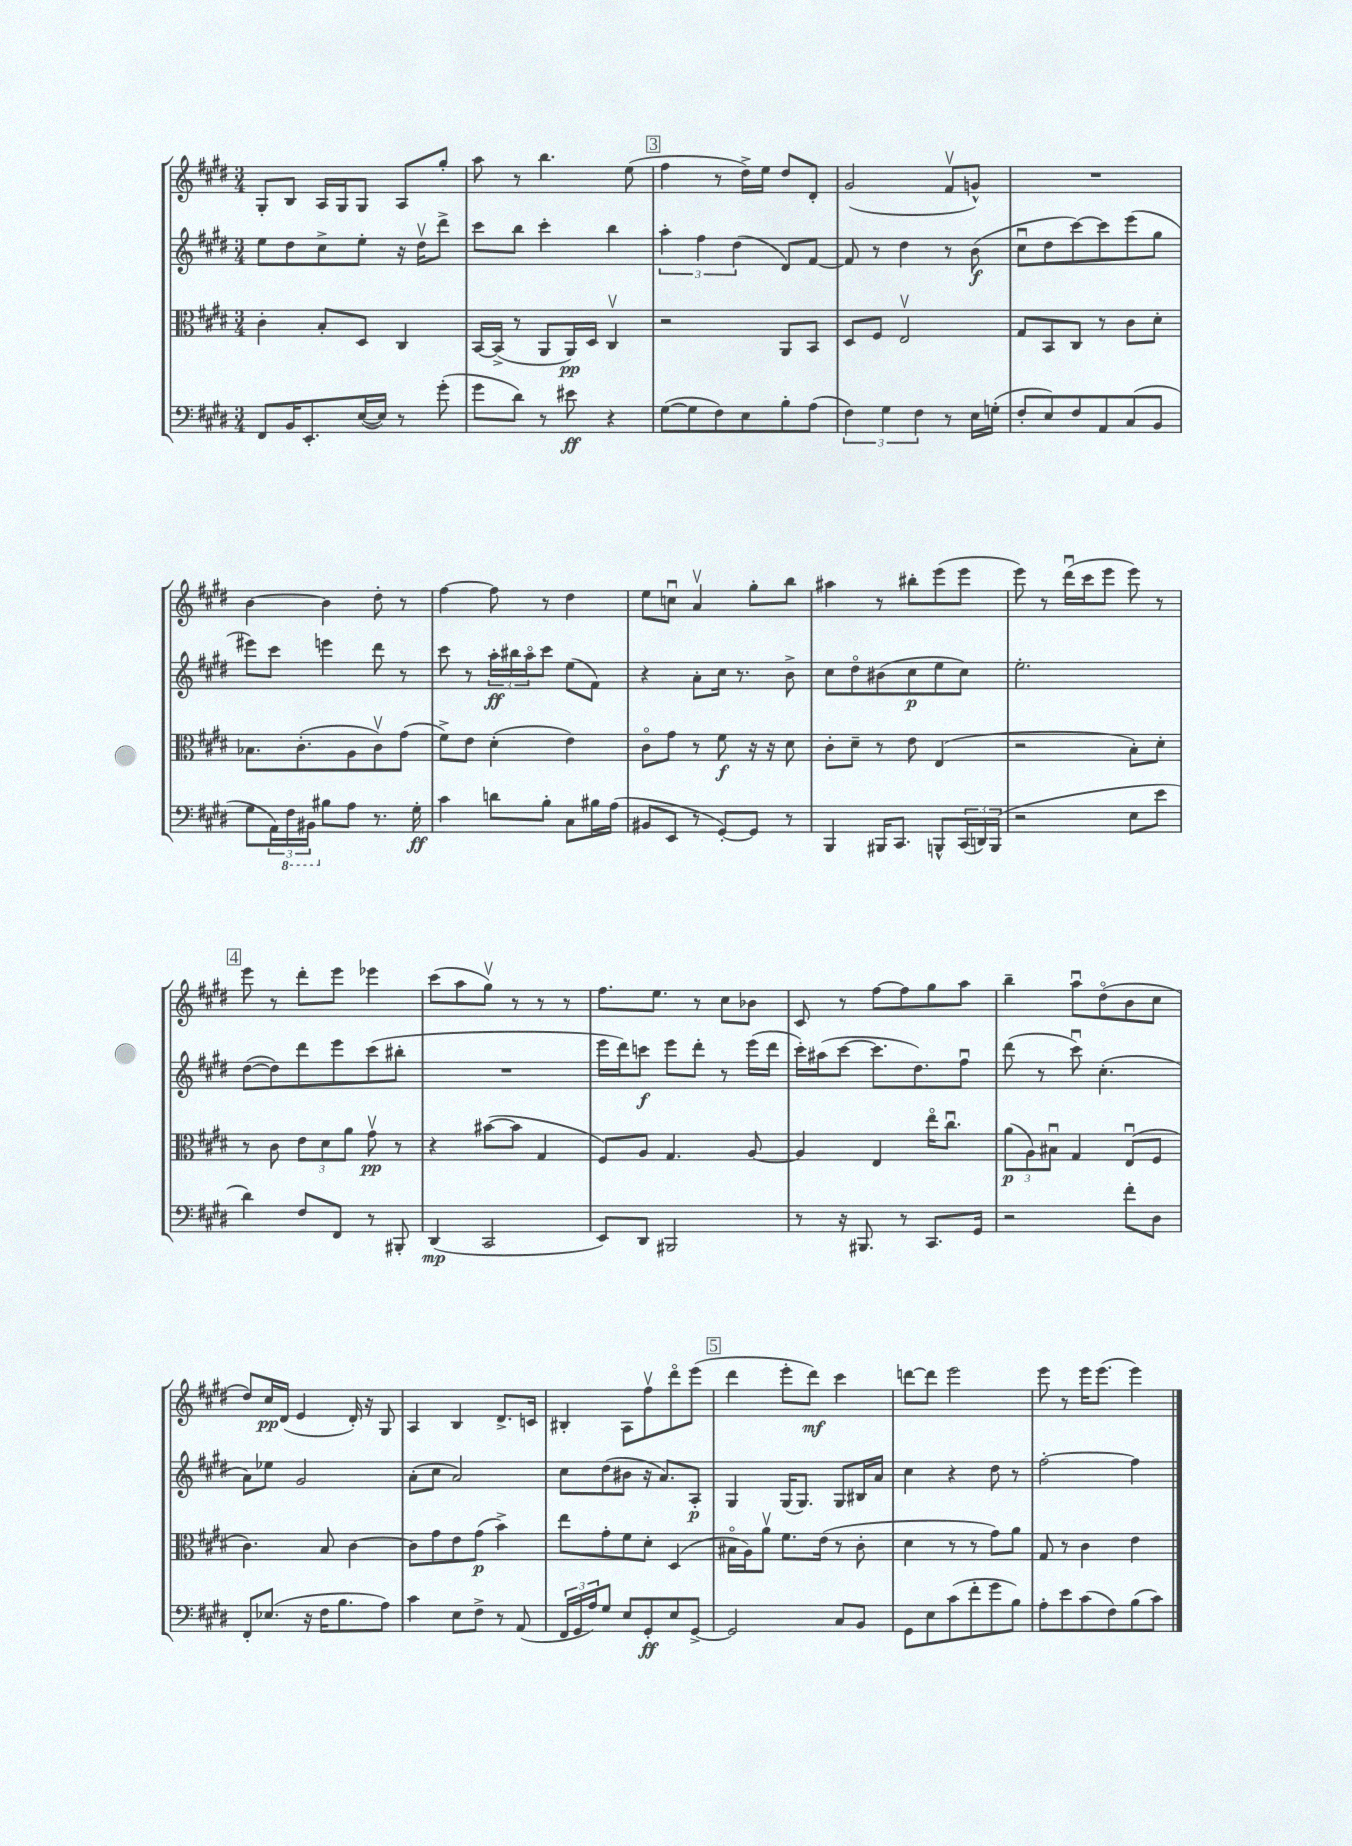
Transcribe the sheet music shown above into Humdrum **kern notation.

**kern	**kern	**kern	**kern
*staff4	*staff3	*staff2	*staff1
*clefF4	*clefC3	*clefG2	*clefG2
*k[f#c#g#d#]	*k[f#c#g#d#]	*k[f#c#g#d#]	*k[f#c#g#d#]
*M3/4	*M3/4	*M3/4	*M3/4
8FF#/L	4c#'\	8ee\L	8G#'/L
16BB/K	.	8dd#\	8B/J
8.EE'/	.	.	.
.	8B'/L	8cc#^\	16A/LL
.	.	.	16G#/J
([16E/L	8D#/J	8ee'\J	8G#/J
16E/]JJ)	.	.	.
8r	4C#/	16r	8A/L
.	.	16dd#v\LK	.
(8g#'\	.	8ddd#^\J	8gg#'/J
=	=	=	=
8g#\L	[16BB/LL	8ccc#\L	8aa\
.	(16BB^/]JJ	.	.
8d#\J)	8r	8bb\J	8r
8r	8AA/L	4ccc#'\	4.bb\
8e#\	16AA/L)	.	.
.	16D#/JJ	.	.
4r	4C#v/	4bb\	.
.	.	.	(8ee\
=	=	=	=
([8G#\L	2r	6aa'\	4ff#\
8G#\]	.	.	.
.	.	6ff#\	.
8F#\)	.	.	8r
.	.	(6dd#\	.
8E\	.	.	16dd#^\LL)
.	.	.	16ee\JJ
8B'\	8AA/L	8d#/L)	8dd#/L
(8A\J	8BB/J	[8f#/J	8d#'/J
=	=	=	=
6F#\)	8D#/L	8f#/]	(2g#/
.	8F#/J	8r	.
6G#\	.	.	.
.	2Ev/	4dd#\	.
6F#\	.	.	.
8r	.	8r	8f#v/L
16E\LL	.	(8b\	8g^^/J)
(16G'\JJ	.	.	.
=	=	=	=
8F#'/L	8G#/L	8cc#u\L	2.r
8E/)	8BB/	8dd#\	.
8F#/	8C#/J	[8ccc#\)	.
8AA/	8r	8ccc#\]	.
(8C#/	8c#\L	(8eee\	.
8BB/J	8d#'\J	8gg#\J	.
=	=	=	=
8G#\L	8.B-\L	8eee#\L)	[4b\
24AA\L)	.	8ccc#\J	.
24FF#\	.	.	.
.	(8.c#'\	.	.
24BBB#\JJ	.	.	.
8B#\L	.	4eee\	4b\]
8A\J	8A\	.	.
8.r	8c#v\)	8ddd#\	8dd#'\
.	(8g#\J	8r	8r
16G#'\	.	.	.
=	=	=	=
4c#\	8f#^\L)	8ccc#\	[4ff#\
.	8e\J	8r	.
8d\L	(4d#'\	24aa'\LL	8ff#\]
.	.	24bb#\	.
.	.	24aao\J	.
8B'\J	.	8ccc#\J	8r
8C#\L	4e\)	(8ee\L	4dd#\
16B#\L	.	8f#\J)	.
(16A\JJ	.	.	.
=	=	=	=
8BB#/L	8c#o\L	4r	8ee\L
8EE/J	8g#\J	.	8ccu\J
8r	8r	8a'\L	4av/
[8GG#'/L)	8f#\	16cc#\Jk	.
.	.	8.r	.
8GG#/]J	16r	.	8gg#'\L
.	16r	.	.
8r	8d#\	8b^\	8bb\J
=	=	=	=
4BBB/	8c#'\L	8cc#\L	4aa#\
.	8d#~\J	8dd#o\	.
16BBB#/LK	8r	(8b#\	8r
8.CC#/J	.	.	.
.	8e\	8cc#\	8bb#'\L
8BBB^^/L	(4E/	8ee\	(8eee\
(24CC#/L	.	8cc#\J)	8eee\J
24DD/)	.	.	.
(24BBB/JJ	.	.	.
=	=	=	=
2r	2r	2.ee'\	8eee\)
.	.	.	8r
.	.	.	(16ddd#u\LL
.	.	.	16ccc#\J
.	.	.	8eee\J
8E\L	8B'\L)	.	8eee\)
8e\J	8d#'\J	.	8r
=	=	=	=
4d#\)	8r	([8dd#\L	8eee\
.	8c#\	8dd#\])	8r
8F#/L	12e\L	8ddd#\	8ddd#'\L
.	12d#\	.	.
8FF#/J	.	8eee\	8eee\J
.	12a\J	.	.
8r	8g#v\	(8ccc#\	4eee-\
8BBB#'/	8r	8bb#'\J	.
=	=	=	=
(4DD#/	4r	2.r	(8ccc#\L
.	.	.	8aa\
2CC#/	([8b#\L	.	8gg#v\J)
.	8b#\]J	.	8r
.	4G#/	.	8r
.	.	.	8r
=	=	=	=
8EE/L)	8F#/L)	16eee\LL	8.ff#\L
.	.	16ddd#\J)	.
8DD#/J	8A/J	8ccc\J	.
.	.	.	8.ee\J
2BBB#/	4.G#/	8eee\L	.
.	.	8ddd#'\J	8r
.	.	8r	8cc#\L
.	[8A/	(16eee\LL	8b-\J
.	.	16ddd#\JJ	.
=	=	=	=
8r	4A/]	16ccc#'\LL)	8c#/
.	.	(16aa#\J	.
16r	.	[8ccc#\J	8r
8.BBB#/	.	.	.
.	4E/	8.ccc#\]L	[8ff#\L
8r	.	.	8ff#\]
.	.	8.dd#\)	.
8.CC#/L	16eeo\LK	.	8gg#\
.	8.cc#u\J	.	.
.	.	8ff#u\J	8aa\J
16GG#/Jk	.	.	.
=	=	=	=
2r	(12a\L	(8ddd#\	4bb~\
.	12A\)	.	.
.	.	8r	.
.	12B#u\J	.	.
.	4G#/	8ccc#u\)	8aau\L
.	.	(4.cc#'\	(8dd#o\
8f#'\L	(8Eu/L	.	8b\
8D#\J	8F#/J	.	8cc#\J
=	=	=	=
8FF#'/L	4.c#\)	8a\L)	8dd#/L)
(8.E-/J	.	8ee-\J	16cc#/L
.	.	.	(16d#/JJ
.	.	2g#/	4e/
16r	.	.	.
16F#\LK	8B/	.	.
8.B\	.	.	.
.	[4c#\	.	16d#'/)
.	.	.	16r
8A\J)	.	.	8G#/
=	=	=	=
4c#\	8c#\]L	(8a'\L	4A/
.	8g#\	8cc#\J	.
8E\L	8e\	2a/)	4B/
8F#^\J	(8g#\J	.	.
8r	4b^\)	.	8.d#^/L
(8AA/	.	.	.
.	.	.	16c/Jk
=	=	=	=
24FF#/LL	8ee\L	8cc#\L	4B#'/
24GG#/	.	.	.
24A/J)	.	.	.
8G#/J	8g#'\	(8dd#\	.
8E/L	8f#\	8b#\J	8A\L
8GG#'/	8d#'\J	16r	8ff#v\
.	.	8.a/L)	.
8E/	(4D#/	.	8ddd#o\
[8GG#^/J	.	8A'/J	(8eee\J
=	=	=	=
2GG#/]	16B#o\LL	4G#/	4ddd#\
.	16A\J)	.	.
.	8av\J	.	.
.	8.f#\L	(16G#/LK	8eee'\L
.	.	8.G#/J)	.
.	.	.	8ddd#\J)
.	(16e\Jk	.	.
8C#/L	8r	8G#/L	4ccc#\
8BB/J	8c#'\	16B#/L	.
.	.	16a/JJ	.
=	=	=	=
8GG#\L	4d#\	4cc#\	[8ddd\L
8E\	.	.	8ddd\]J
(8c#\	8r	4r	2eee\
8f#'\	8r	.	.
8g#\	8g#\L)	8dd#\	.
8B\J)	8a\J	8r	.
=	=	=	=
8A'\L	8G#/	[2ff#'\	8eee\
8e\	8r	.	8r
(8c#\	4c#\	.	16eee\LK
.	.	.	(8.eee\J
8F#\)	.	.	.
(8B\	4e\	4ff#\]	4eee\)
8c#\J)	.	.	.
==	==	==	==
*-	*-	*-	*-
